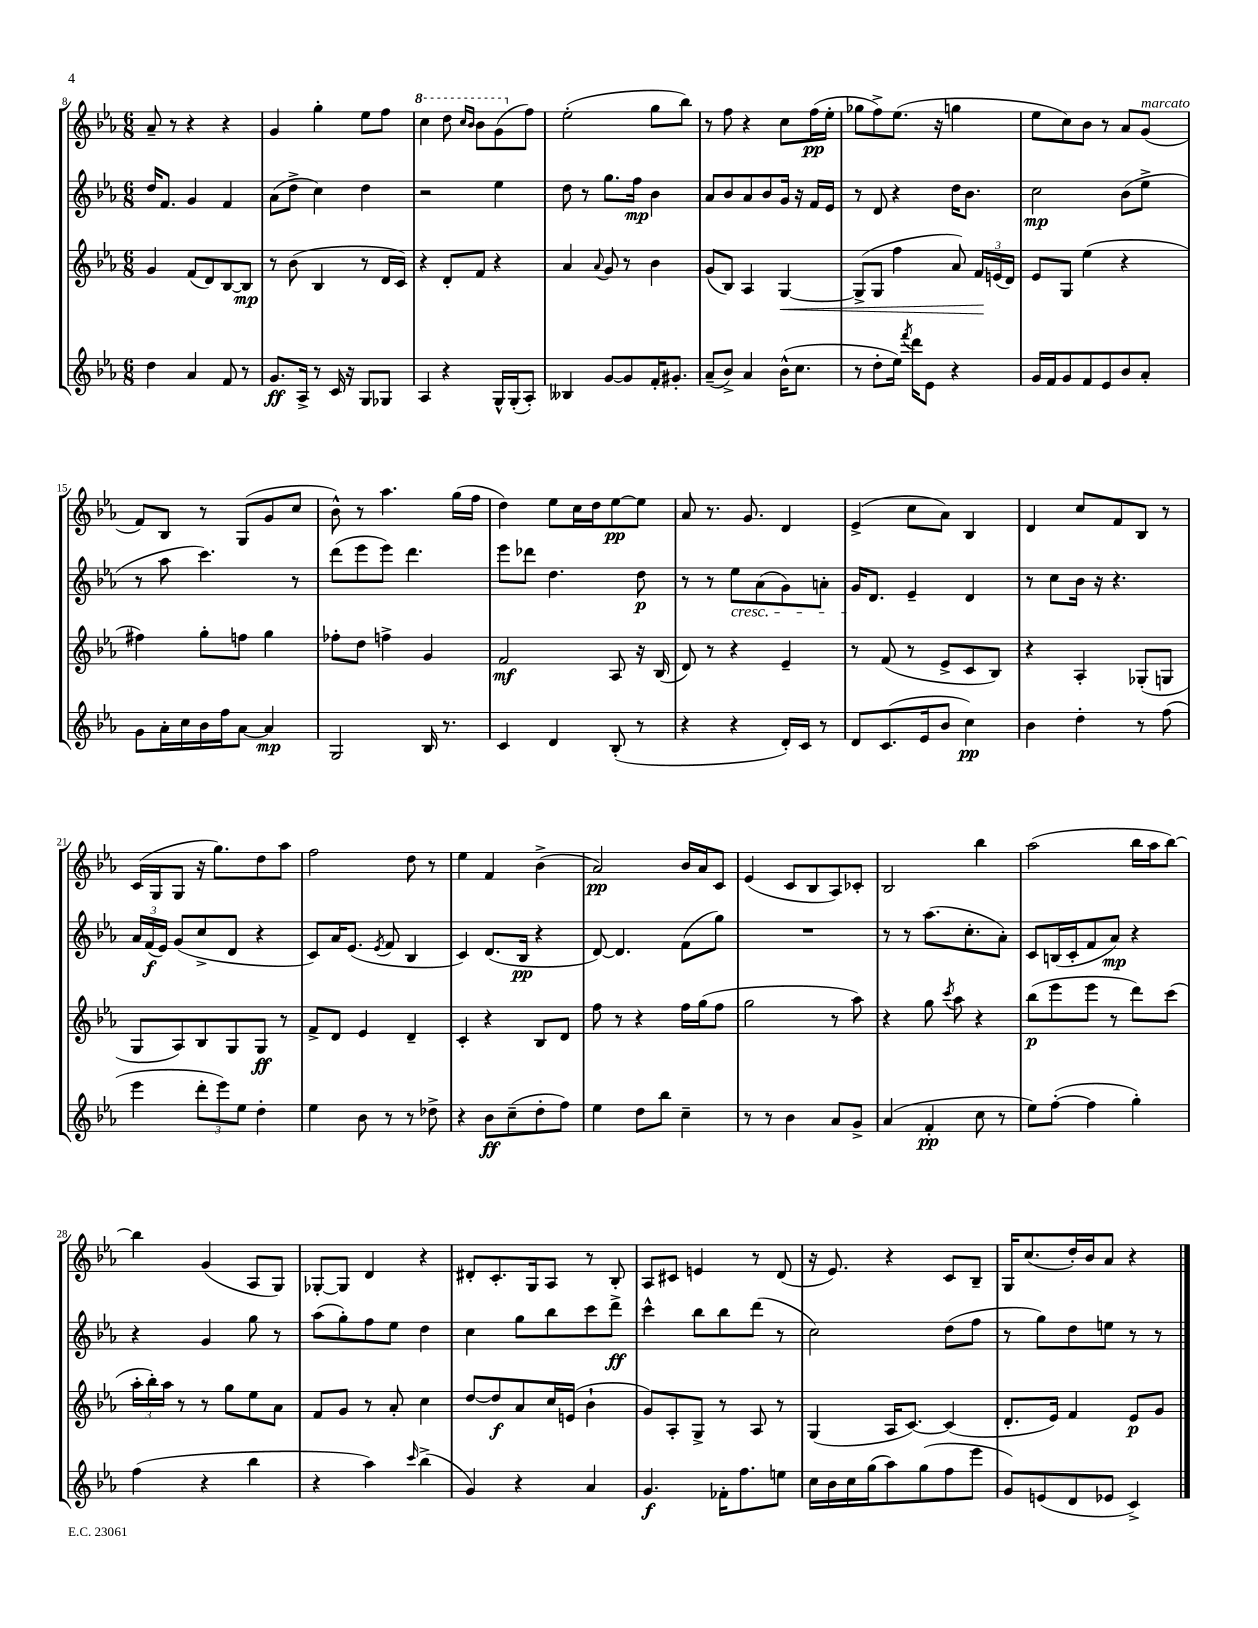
<<
\new StaffGroup <<
\new Staff = "s0" {
    \clef treble \key ees \major \numericTimeSignature \time 6/8
    \autoBeamOff aes'8-- r8 r4 r4 |
    g'4 g''4-. ees''8[ f''8] |
    \ottava #1 c'''4 d'''8 \grace { c'''16[ bes''16] } bes''8[ g''8( \ottava #0 f''8]) |
    ees''2-.( g''8[ bes''8]) |
    r8 f''8 r4 c''8[ f''16\pp( ees''16]-. |
    ges''8[ f''8->) ees''8.]( r16 g''4 |
    ees''8[ c''8) bes'8] r8 aes'8[ g'8]^\markup { \italic "marcato" }( |
    f'8[) bes8] r8 g8[( g'8 c''8] |
    bes'8-^) r8 aes''4. g''16[( f''16] |
    d''4) ees''8[ c''16 d''16 ees''8~\pp ees''8] |
    aes'8 r8. g'8. d'4 |
    ees'4->( c''8[ aes'8]) bes4 |
    d'4 c''8[ f'8 bes8] r8 |
    c'16[( g16 g8] r16 g''8.[) d''8 aes''8] |
    f''2 d''8 r8 |
    ees''4 f'4 bes'4->( |
    aes'2\pp) bes'16[ aes'16 c'8] |
    ees'4( c'8[ bes8 aes8) ces'8]-. |
    bes2 bes''4 |
    aes''2( bes''16[ aes''16 bes''8]~) |
    bes''4 g'4( aes8[ g8]) |
    ges8[~-. ges8] d'4 r4 |
    dis'8[-. c'8.-. g16 aes8] r8 bes8-. |
    aes8[ cis'8] e'4 r8 d'8( |
    r16 ees'8.) r4 c'8[ bes8]-- |
    g16[ c''8.( d''16-.) bes'16 aes'8] r4 \bar "|." |
}
\new Staff = "s1" {
    \clef treble \key ees \major \numericTimeSignature \time 6/8
    \autoBeamOff d''16[ f'8.] g'4 f'4 |
    aes'8[( d''8]-> c''4) d''4 |
    r2 ees''4 |
    d''8 r8 g''8.[ f''16]\mp bes'4 |
    aes'8[ bes'8 aes'8 bes'8 g'16] r16 f'16[ ees'16] |
    r8 d'8 r4 d''16[ bes'8.] |
    c''2\mp bes'8[( ees''8]-> |
    r8 aes''8 c'''4.) r8 |
    d'''8[( ees'''8 ees'''8]) d'''4. |
    ees'''8[ des'''8] d''4. d''8\p |
    r8 r8 ees''8[\cresc aes'8( g'8) a'8]-. |
    g'16[\! d'8.] ees'4-- d'4 |
    r8 c''8[ bes'16] r16 r4. |
    \tuplet 3/2 { aes'16[ f'16\f( ees'16]) } g'8[( c''8-> d'8] r4 |
    c'8[) aes'16 ees'8.]( \acciaccatura { ees'8 } f'8 bes4 |
    c'4) d'8.[( bes16]\pp r4 |
    d'8~) d'4. f'8[( g''8]) |
    R2. |
    r8 r8 aes''8.[( c''8.-. aes'8]-.) |
    c'8[ b16( c'16-. f'8 aes'8]\mp) r4 |
    r4 g'4 g''8 r8 |
    aes''8[( g''8-.) f''8 ees''8] d''4 |
    c''4 g''8[ bes''8 c'''8 d'''8]->\ff |
    c'''4-^ bes''8[ bes''8 d'''8]( r8 |
    c''2) d''8[( f''8] |
    r8 g''8[) d''8 e''8] r8 r8 \bar "|." |
}
\new Staff = "s2" {
    \clef treble \key ees \major \numericTimeSignature \time 6/8
    \autoBeamOff g'4 f'8[( d'8) bes8~ bes8]\mp |
    r8 bes'8( bes4 r8 d'16[ c'16]) |
    r4 d'8[-. f'8] r4 |
    aes'4 \appoggiatura { aes'8 } g'8 r8 bes'4 |
    g'8[( bes8]) aes4 g4~\< |
    g8[->( g8] f''4 aes'8) \tuplet 3/2 { f'16[\! e'16( d'16]) } |
    ees'8[ g8] ees''4( r4 |
    fis''4) g''8[-. f''8] g''4 |
    fes''8[-. d''8] f''4-> g'4 |
    f'2\mf aes8 r16 bes16( |
    d'8) r8 r4 ees'4-- |
    r8 f'8( r8 ees'8[-> c'8 bes8]) |
    r4 aes4-. ges8[-.( g8] |
    g8[ aes8) bes8 g8 g8]\ff r8 |
    f'8[-> d'8] ees'4 d'4-- |
    c'4-. r4 bes8[ d'8] |
    f''8 r8 r4 f''16[ g''16( f''8] |
    g''2 r8 aes''8) |
    r4 g''8 \acciaccatura { c'''8 } aes''8 r4 |
    bes''8[\p( ees'''8 ees'''8] r8 d'''8[) c'''8]( |
    \tuplet 3/2 { aes''16[-. bes''16-.) aes''16] } r8 r8 g''8[ ees''8 aes'8] |
    f'8[ g'8] r8 aes'8-. c''4 |
    d''8[~ d''8\f aes'8 c''16 e'16]( bes'4-! |
    g'8[) aes8-. g8]-> r8 aes8 r8 |
    g4( aes16[ c'8.]~) c'4( |
    d'8.[-. ees'16]) f'4 ees'8[\p g'8] \bar "|." |
}
\new Staff = "s3" {
    \clef treble \key ees \major \numericTimeSignature \time 6/8
    \autoBeamOff d''4 aes'4 f'8 r8 |
    g'8.[\ff aes16]-> r8 c'16 r16 g8[ ges8] |
    aes4 r4 g16[-^ g16-.( aes8]-.) |
    beses4 g'8[~ g'8 f'16-. gis'8.]-. |
    aes'8[--( bes'8]->) aes'4 bes'16[-^( c''8.] |
    r8 d''8[-. ees''16]) \acciaccatura { f'''8 } d'''16[ ees'8] r4 |
    g'16[ f'16 g'8 f'8 ees'8 bes'8 aes'8]-. |
    g'8[ aes'16-. c''16 bes'16 f''16 aes'8]~ aes'4\mp |
    g2 bes16 r8. |
    c'4 d'4 bes8-.( r8 |
    r4 r4 d'16[-.) c'16] r8 |
    d'8[ c'8.( ees'16 bes'8] c''4\pp) |
    bes'4 d''4-. r8 f''8( |
    ees'''4 \tuplet 3/2 { d'''8[-. ees'''8) ees''8] } d''4-. |
    ees''4 bes'8 r8 r8 des''8-> |
    r4 bes'8[\ff c''8--( d''8-. f''8]) |
    ees''4 d''8[ bes''8] c''4-- |
    r8 r8 bes'4 aes'8[ g'8]-> |
    aes'4( f'4-.\pp c''8 r8 |
    ees''8[) f''8]~-.( f''4 g''4-.) |
    f''4( r4 bes''4 |
    r4 aes''4) \grace { c'''16 } bes''4->( |
    g'4) r4 aes'4 |
    g'4.\f fes'16[-. f''8. e''8] |
    c''16[ bes'16 c''16 g''16( aes''8) g''8( f''8 ees'''8] |
    g'8[) e'8( d'8 ees'8] c'4->) \bar "|." |
}
>>
>>
\layout { \context { \Score currentBarNumber = #8 } }
